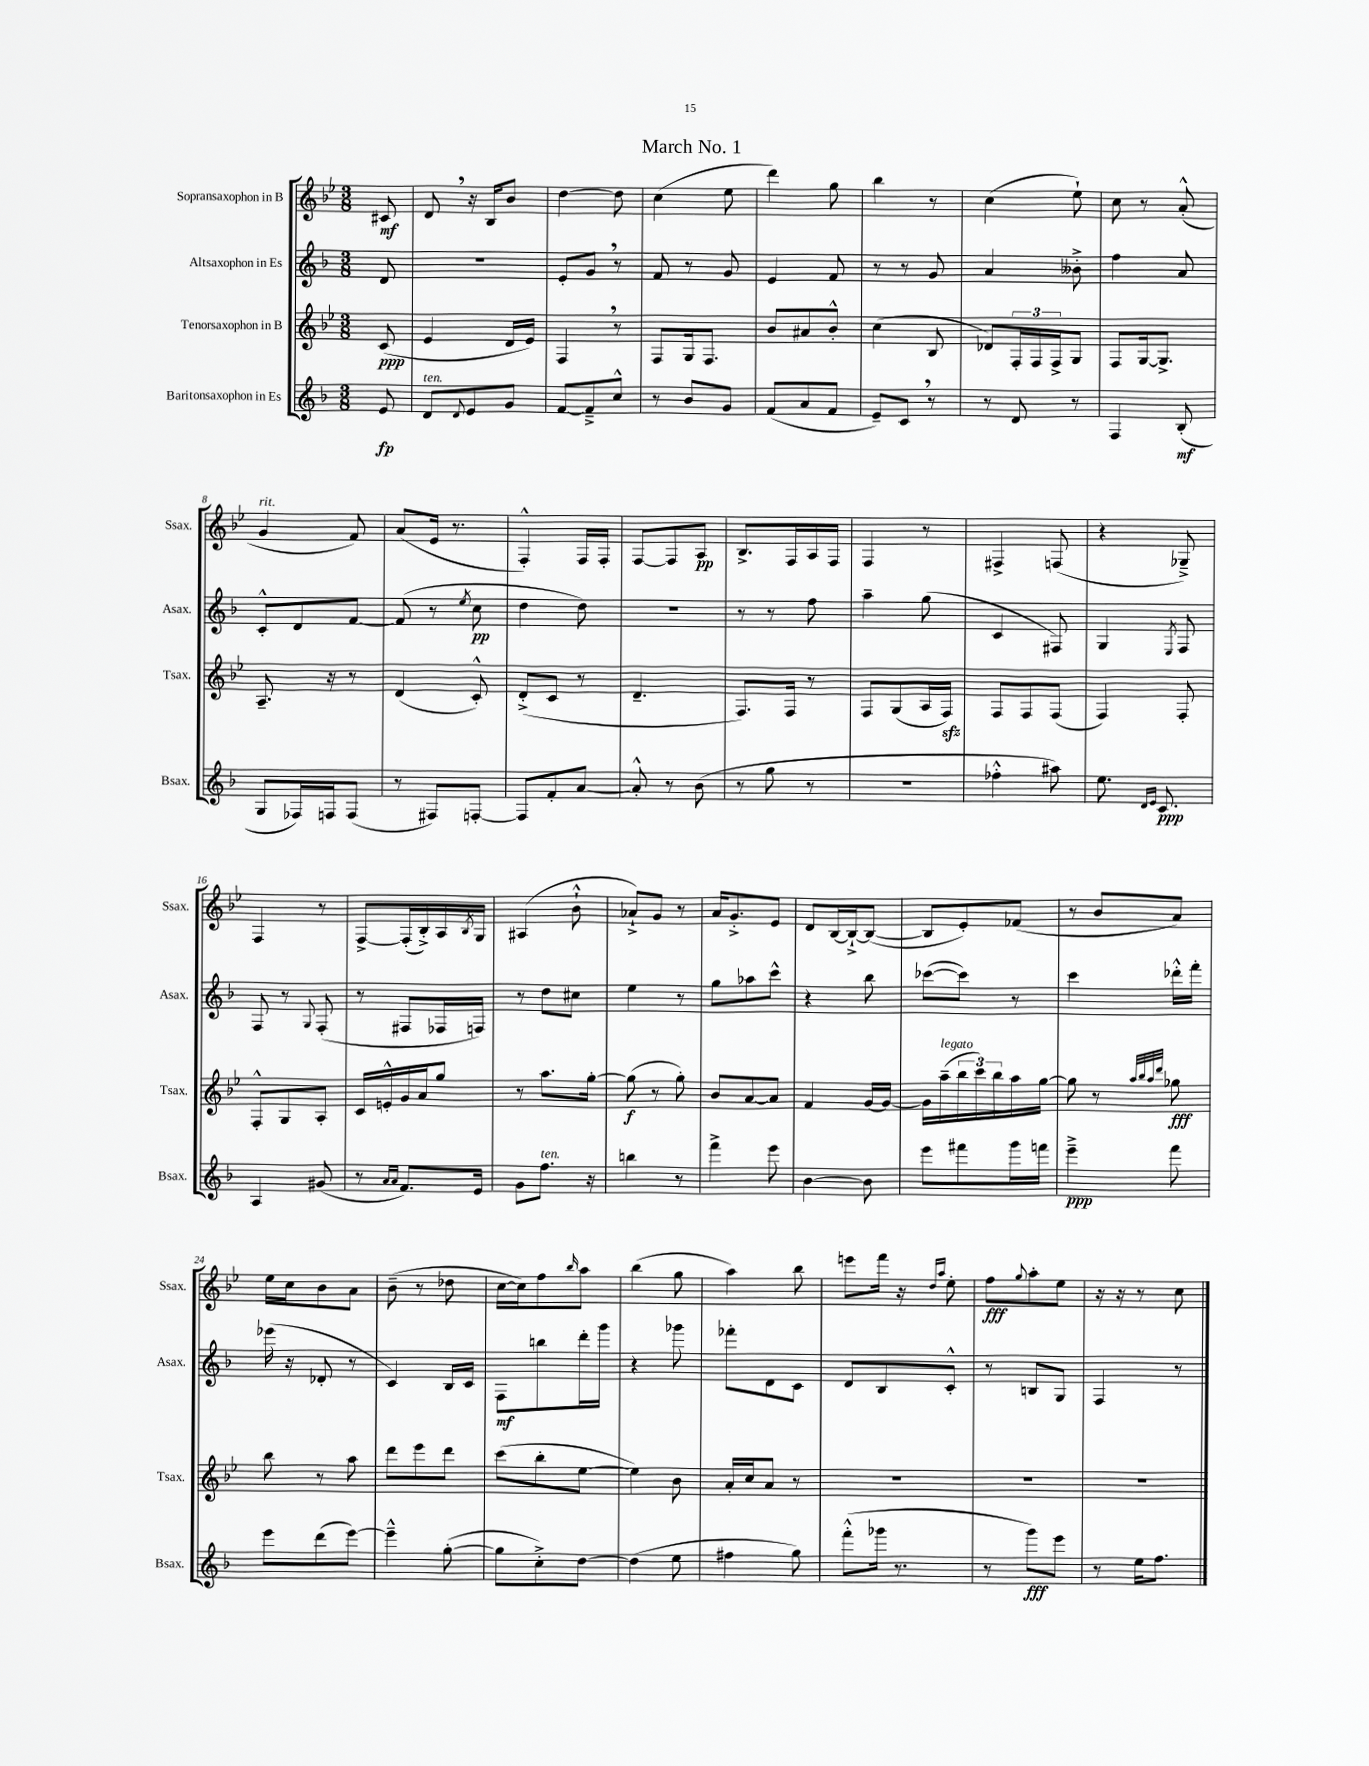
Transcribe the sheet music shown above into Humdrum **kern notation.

**kern	**dynam	**kern	**dynam	**kern	**dynam	**kern	**dynam
*part4	*part4	*part3	*part3	*part2	*part2	*part1	*part1
*staff4	*staff4	*staff3	*staff3	*staff2	*staff2	*staff1	*staff1
*I"Baritonsaxophon in Es	*	*I"Tenorsaxophon in B	*	*I"Altsaxophon in Es	*	*I"Sopransaxophon in B	*
*I'Bsax.	*	*I'Tsax.	*	*I'Asax.	*	*I'Ssax.	*
*clefG2	*	*clefG2	*	*clefG2	*	*clefG2	*
*k[b-]	*	*k[b-e-]	*	*k[b-]	*	*k[b-e-]	*
*M3/8	*	*M3/8	*	*M3/8	*	*M3/8	*
=	=	=	=	=	=	=	=
8e/	fp	(8c/	ppp	8d/	.	8c#X/	mf
=1	=1	=1	=1	=1	=1	=1	=1
!LO:TX:a:i:t=ten.	!	!	!	!	!	!	!
8d/L	.	4e-/	.	4.r	.	8d,/	.
8qqd/	.	.	.	.	.	.	.
8e/	.	.	.	.	.	16r	.
.	.	.	.	.	.	16B-/KL	.
8g/J	.	16d/LL	.	.	.	8b-/J	.
.	.	16e-/JJ)	.	.	.	.	.
=2	=2	=2	=2	=2	=2	=2	=2
[8f/L	.	4F,/	.	8e'/L	.	[4dd\	.
8f~^/]	.	.	.	8g,/J	.	.	.
8cc^^/J	.	8r	.	8r	.	8dd\]	.
=3	=3	=3	=3	=3	=3	=3	=3
8r	.	8F/L	.	8f/	.	(4cc\	.
8b-/L	.	16G/k	.	8r	.	.	.
.	.	8.F/J	.	.	.	.	.
8g/J	.	.	.	8g/	.	8ee-\	.
=4	=4	=4	=4	=4	=4	=4	=4
(8f/L	.	8b-/L	.	4e/	.	4ddd\)	.
8a/	.	8a#X/	.	.	.	.	.
8f/J	.	8b-'^^/J	.	8f/	.	8gg\	.
=5	=5	=5	=5	=5	=5	=5	=5
8e~/L)	.	(4cc\	.	8r	.	4bb-\	.
8c,/J	.	.	.	8r	.	.	.
8r	.	8B-/	.	8g/	.	8r	.
=6	=6	=6	=6	=6	=6	=6	=6
8r	.	8d-X/L)	.	4a/	.	(4cc\	.
8d/	.	24F'/L	.	.	.	.	.
.	.	24F/	.	.	.	.	.
.	.	24F^/J	.	.	.	.	.
8r	.	8G/J	.	8b--X'^\	.	8ee-`\)	.
=7	=7	=7	=7	=7	=7	=7	=7
4F/	.	8F/L	.	4ff\	.	8cc\	.
.	.	[16G/k	.	.	.	8r	.
.	.	8.G^/J]	.	.	.	.	.
(8B-'/	mf	.	.	8a/	.	(8a'^^/	.
!!LO:LB:g=z
=8	=8	=8	=8	=8	=8	=8	=8
!	!	!	!	!	!	!LO:TX:a:i:t=rit.	!
8G/L	.	8.A~/	.	8c'^^/L	.	4g/	.
16F-X/L)	.	.	.	8d/	.	.	.
16Fn/J	.	16r	.	.	.	.	.
(8F/J	.	8r	.	[8f/J	.	8f/)	.
=9	=9	=9	=9	=9	=9	=9	=9
8r	.	(4d/	.	(8f/]	.	(8a/L	.
8F#X/L)	.	.	.	8r	.	16e-/Jk	.
.	.	.	.	.	.	8.r	.
.	.	.	.	8qee/	.	.	.
[8Fn'/J	.	8c'^^/)	.	8cc\	pp	.	.
=10	=10	=10	=10	=10	=10	=10	=10
8F/L]	.	(8d'^/L	.	4dd\	.	4F'^^/)	.
8f'/	.	8c/J	.	.	.	.	.
[8a/J	.	8r	.	8dd\)	.	16F/LL	.
.	.	.	.	.	.	16F'/JJ	.
=11	=11	=11	=11	=11	=11	=11	=11
8a'^^/]	.	4.d~/	.	4.r	.	[8F/L	.
8r	.	.	.	.	.	8F/]	.
(8b-\	.	.	.	.	.	8A/J	pp
=12	=12	=12	=12	=12	=12	=12	=12
8r	.	8.F/L)	.	8r	.	8.B-^/L	.
8gg\	.	.	.	8r	.	.	.
.	.	16F/Jk	.	.	.	16F/L	.
8r	.	8r	.	8ff\	.	16A/	.
.	.	.	.	.	.	16F/JJ	.
=13	=13	=13	=13	=13	=13	=13	=13
4.r	.	8F/L	.	4aa~\	.	4F/	.
.	.	(8G/	.	.	.	.	.
.	.	16A/L	.	(8gg\	.	8r	.
.	.	16Fzz/JJ)	.	.	.	.	.
=14	=14	=14	=14	=14	=14	=14	=14
4ff-X'^^\	.	8F/L	.	4c/	.	4F#X^/	.
.	.	8F/	.	.	.	.	.
8aa#X\)	.	(8F/J	.	8F#X/)	.	(8Fn/	.
=15	=15	=15	=15	=15	=15	=15	=15
8.ee\	.	4F/)	.	4G/	.	4r	.
16qqd/LL	.	.	.	.	.	.	.
16qqe/JJ	.	.	.	.	.	.	.
8.c/	ppp	.	.	.	.	.	.
.	.	.	.	8qE/	.	.	.
.	.	8F'/	.	8F/	.	8G-X~^/)	.
!!LO:LB:g=z
=16	=16	=16	=16	=16	=16	=16	=16
4A/	.	8F'^^/L	.	8F/	.	4F/	.
.	.	8G/	.	8r	.	.	.
.	.	.	.	8qqG/	.	.	.
(8g#X/	.	8A'/J	.	(8F'/	.	8r	.
=17	=17	=17	=17	=17	=17	=17	=17
8r	.	16c/LL	.	8r	.	[8F^/L	.
.	.	16en'^^/	.	.	.	.	.
16qqa/LL	.	.	.	.	.	.	.
16qqa/JJ	.	.	.	.	.	.	.
8.f/L)	.	16g/	.	8F#X/L	.	(16F'/L]	.
.	.	16a/J	.	.	.	16B-'^/)	.
.	.	8gg/J	.	16F-X/L	.	16A/	.
.	.	.	.	.	.	8qB-/	.
16e/Jk	.	.	.	16Fn/JJ)	.	16G/JJ	.
=18	=18	=18	=18	=18	=18	=18	=18
8g\L	.	8r	.	8r	.	(4A#X/	.
!LO:TX:a:i:t=ten.	!	!	!	!	!	!	!
8.ff\J	.	8.aa\L	.	8dd\L	.	.	.
.	.	.	.	8cc#X\J	.	8b-`^^\	.
16r	.	[16gg'\Jk	.	.	.	.	.
=19	=19	=19	=19	=19	=19	=19	=19
4bbn\	.	(8gg\]	f	4ee\	.	8a-X`^/L)	.
.	.	8r	.	.	.	8g/J	.
8r	.	8gg'\)	.	8r	.	8r	.
=20	=20	=20	=20	=20	=20	=20	=20
4fff^\	.	8b-/L	.	8gg\L	.	16a/KL	.
.	.	.	.	.	.	8.g'^/	.
.	.	[8a/	.	8aa-X\	.	.	.
8eee\	.	8a/J]	.	8ccc^^\J	.	8e-/J	.
=21	=21	=21	=21	=21	=21	=21	=21
[4b-\	.	4f/	.	4r	.	8d/L	.
.	.	.	.	.	.	[16B-/L	.
.	.	.	.	.	.	16B-`^/J_	.
8b-\]	.	[16g/LL	.	8bb-\	.	(8B-/J_	.
.	.	16g/JJ_	.	.	.	.	.
=22	=22	=22	=22	=22	=22	=22	=22
8eee\L	.	16g\LL]	.	([8ccc-X\L	.	8B-/L]	.
!	!	!LO:TX:a:i:t=legato	!	!	!	!	!
.	.	(16aa~\	.	.	.	.	.
8fff#X\	.	24bb-\	.	8ccc-\J])	.	8e-'/)	.
.	.	24ccc\)	.	.	.	.	.
.	.	24bb-\	.	.	.	.	.
16ggg\L	.	16aa\	.	8r	.	(8f-X/J	.
16fffn\JJ	.	[16gg\JJ	.	.	.	.	.
=23	=23	=23	=23	=23	=23	=23	=23
4eee~^\	ppp	8gg\]	.	4ccc\	.	8r	.
.	.	8r	.	.	.	8b-/L	.
.	.	32qqaa/LLL	.	.	.	.	.
.	.	32qqbb-/	.	.	.	.	.
.	.	32qqaa/	.	.	.	.	.
.	.	32qqddd/JJJ	.	.	.	.	.
8fff\	.	8gg-X\	fff	16ddd-X'^^\LL	.	8a/J)	.
.	.	.	.	16fff'\JJ	.	.	.
!!LO:LB:g=z
=24	=24	=24	=24	=24	=24	=24	=24
8eee\L	.	8bb-\	.	(16eee-X\	.	16ee-\LL	.
.	.	.	.	16r	.	16cc\J	.
(8ddd\	.	8r	.	8d-X'/	.	8b-\	.
[8eee\J)	.	8aa\	.	8r	.	8a\J	.
=25	=25	=25	=25	=25	=25	=25	=25
4eee~^^\]	.	8ddd\L	.	4c/)	.	(8b-~\	.
.	.	8eee-\	.	.	.	8r	.
([8gg'\	.	8ddd\J	.	16B-/LL	.	8dd-X\	.
.	.	.	.	16c/JJ	.	.	.
=26	=26	=26	=26	=26	=26	=26	=26
8gg\L]	.	(8ccc\L	.	8F\L	mf	[16cc\LL	.
.	.	.	.	.	.	16cc\J])	.
8cc'^\)	.	8bb-'\	.	8bbn\	.	8ff\	.
.	.	.	.	.	.	16qqbb-/	.
[8dd\J	.	[8ee-\J	.	16ddd'\L	.	8aa\J	.
.	.	.	.	16ggg\JJ	.	.	.
=27	=27	=27	=27	=27	=27	=27	=27
(4dd\]	.	4ee-\])	.	4r	.	(4bb-\	.
8ee\	.	8b-\	.	8ggg-X\	.	8gg\	.
=28	=28	=28	=28	=28	=28	=28	=28
4ff#X\	.	16a'/LL	.	8fff-X'\L	.	4aa\)	.
.	.	16cc/J	.	.	.	.	.
.	.	8a/J	.	8d\	.	.	.
8gg\)	.	8r	.	8c\J	.	8bb-\	.
=29	=29	=29	=29	=29	=29	=29	=29
(8fff'^^\L	.	4.r	.	8d/L	.	8eeen\L	.
16ggg-X\Jk	.	.	.	8B-/	.	16fff\Jk	.
8.r	.	.	.	.	.	16r	.
.	.	.	.	.	.	16qqdd/LL	.
.	.	.	.	.	.	16qqaa/JJ	.
.	.	.	.	8c'^^/J	.	8ee-'\	.
=30	=30	=30	=30	=30	=30	=30	=30
8r	.	4.r	.	8r	.	8ff\L	fff
.	.	.	.	.	.	8qqgg/	.
8ggg\L)	fff	.	.	8Bn/L	.	8aa'\	.
8eee\J	.	.	.	8G/J	.	8ee-\J	.
=31	=31	=31	=31	=31	=31	=31	=31
8r	.	4.r	.	4F/	.	16r	.
.	.	.	.	.	.	16r	.
16ee\KL	.	.	.	.	.	8r	.
8.ff\J	.	.	.	.	.	.	.
.	.	.	.	8r	.	8cc\	.
==	==	==	==	==	==	==	==
*-	*-	*-	*-	*-	*-	*-	*-
